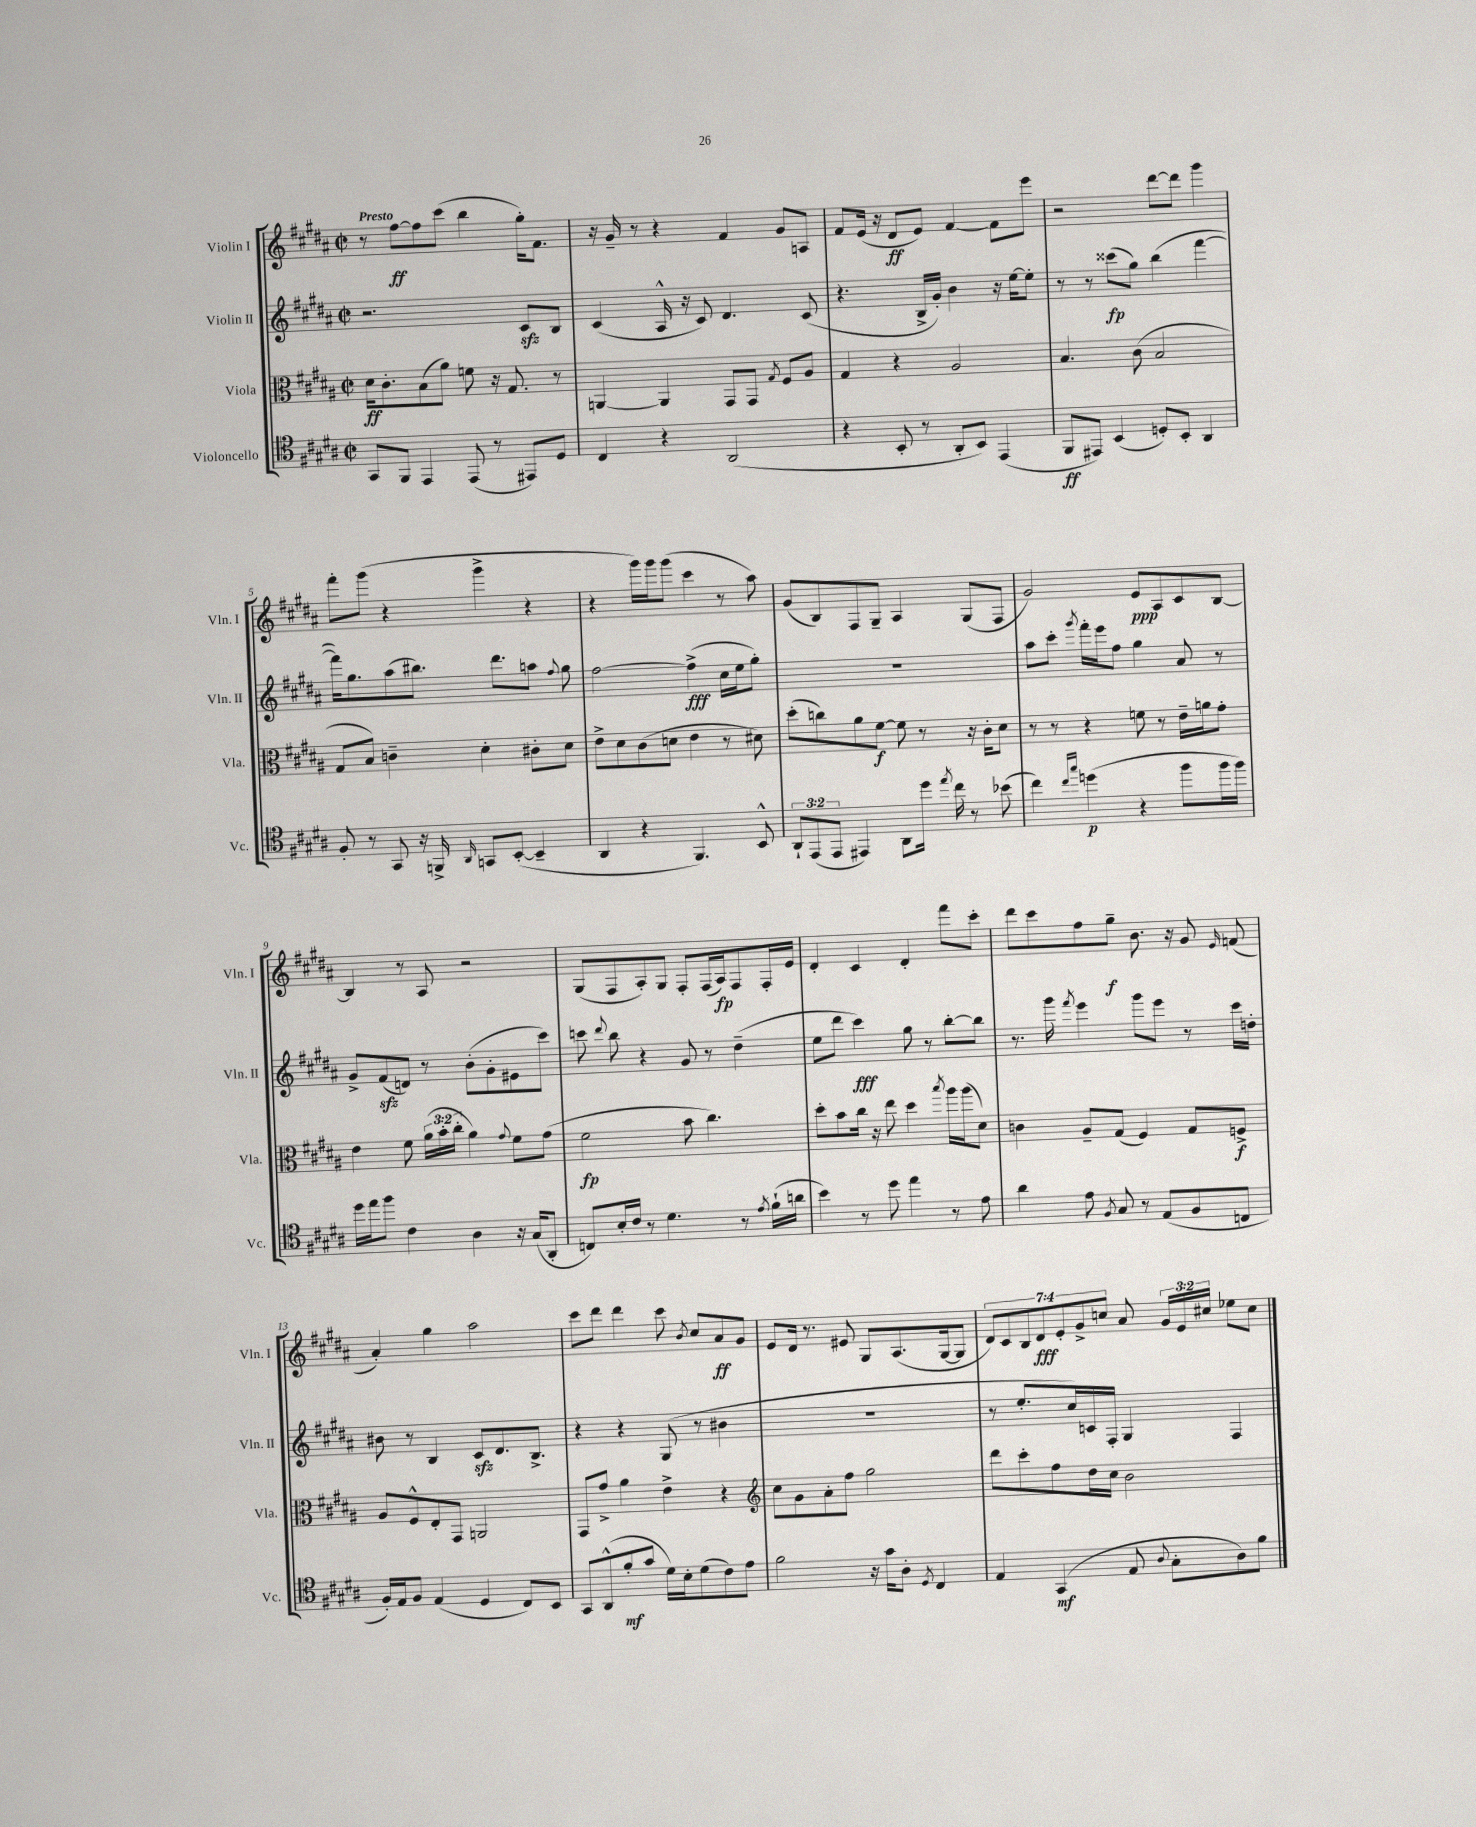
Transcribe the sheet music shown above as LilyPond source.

<<
\new StaffGroup <<
\new Staff = "s0" \with { instrumentName = "Violin I" shortInstrumentName = "Vln. I" } {
    \clef treble \key b \major \defaultTimeSignature \time 2/2 \override Staff.TupletNumber.text = #tuplet-number::calc-fraction-text \tempo "Presto"
    \autoBeamOff r8 fis''8[~\ff fis''8 cis'''8]( b''4 gis''16[-.) fis'8.] |
    r16 gis'16-- r8 r4 fis'4 gis'8[ a8] |
    fis'8[ e'16]( r16 dis'8[\ff e'8]) fis'4~ fis'8[ e'''8] |
    r2 dis'''8[~ dis'''8] gis'''4 |
    fis'''8[-. gis'''8]( r4 gis'''4-> r4 |
    r4 gis'''16[) gis'''16 gis'''8]( cis'''4 r8 ais''8) |
    gis'8[( b8) fis8 gis8]-- ais4 gis8[( fis8] |
    gis'2) e'8[\ppp ais8 cis'8 b8]~ |
    b4 r8 ais8 r2 |
    gis8[( fis8 ais8-.) gis8] fis8[-. fis16( ais16\fp) fis8 fis16-. e'16] |
    dis'4-. cis'4 dis'4-. fis'''8[ cis'''8]-. |
    dis'''8[ cis'''8 fis''8 gis''8]--\f b'8. r16 gis'8 \grace { e'16 } f'8( |
    ais'4-.) gis''4 ais''2 |
    cis'''8[ dis'''8] dis'''4 cis'''8 \acciaccatura { b'8 } cis''8[ ais'8\ff gis'8] |
    e'8[ dis'16] r8. eis'8 gis8[ ais8.( gis16~ gis8] |
    \tuplet 7/4 { dis'8[) cis'8 b8 dis'8\fff e'8-. gis'8-> c''8] } ais'8 \tuplet 3/2 { gis'16[ e'16 cis''16] } ees''8[ cis''8] \bar "|." |
}
\new Staff = "s1" \with { instrumentName = "Violin II" shortInstrumentName = "Vln. II" } {
    \clef treble \key b \major \defaultTimeSignature \time 2/2
    \autoBeamOff r2. cis'8[\sfz b8] |
    cis'4( ais16-^ r16 cis'8) dis'4. cis'8( |
    r4. b16[-> gis'16]-.) b'4 r16 e''16[~ e''8]-. |
    r8 r8 cisis'''8[\fp( gis''8]) b''4( fis'''4~ |
    fis'''16[) gis''8. ais''8( bis''8.]) dis'''8.[ a''8] \appoggiatura { fis''8 } gis''8 |
    fis''2~ fis''4->\fff( cis''16[ e''16 gis''8]-.) |
    R1 |
    ais''8[ cis'''8]-. \acciaccatura { gis'''8 } fis'''16[-. e'''16 fis''8] gis''4 ais'8 r8 |
    gis'8[-> fis'8\sfz( d'8]) r8 b'8[-.( gis'8-. eis'8 cis'''8]) |
    c'''8 \appoggiatura { dis'''8 } b''8 r4 gis'8 r8 dis''4--( |
    e''8[ dis'''8] cis'''4\fff) gis''8 r8 b''8[~-. b''8] |
    r8. gis'''16 \acciaccatura { fis'''8 } e'''4 gis'''8[ e'''8] r8 cis'''16[ d''16]-. |
    bis'8 r8 b4 cis'8[\sfz dis'8. b8.]-> |
    r4 r4 gis8( r8 bis'4 |
    R1 |
    r8 e''8.[-. cis''16) c'16 fis16]-. gis4 fis4 \bar "|." |
}
\new Staff = "s2" \with { instrumentName = "Viola" shortInstrumentName = "Vla." } {
    \clef alto \key b \major \defaultTimeSignature \time 2/2 \override Staff.TupletNumber.text = #tuplet-number::calc-fraction-text
    \autoBeamOff dis'16[\ff cis'8.-. b8( ais'8]) f'8 r16 gis8. r8 |
    a,4~ a,4 gis,8[ gis,8] \acciaccatura { gis8 } fis8[ ais8] |
    gis4 r4 ais2 |
    b4. cis'8( b2 |
    gis8[ b8]) c'4-- dis'4-. cis'8[-. dis'8] |
    e'8[-> dis'8 cis'8( d'8] e'4 r8 dis'8) |
    dis''8[-.( c''8) ais'8 fis'8]~\f fis'8 r8 r16 cis'16[-. dis'8] |
    r8 r8 r4 f'8 r8 e'16[-- a'16 gis'8]-. |
    e'4 fis'8 \tuplet 3/2 { ais'16[( b'16-. cis''16]-. } ais'4) \appoggiatura { gis'8 } fis'8[ gis'8]( |
    fis'2\fp b'8 cis''4.) |
    dis''8[-. b'8 cis''16] r16 e''8 dis''4 \acciaccatura { b''8 } ais''16[ ais''16( dis'8]) |
    c'4 ais8[-- gis8]( fis4) gis8[ f8]->\f |
    ais8[ fis8-^ e8-. gis,8] a,2 |
    gis,8[ gis'8]-> ais'4 e'4-> r4 |
    \clef treble cis''8[ gis'8 ais'8-. fis''8] gis''2 |
    dis'''8[ cis'''8-. fis''8 dis''16 cis''16] b'2 \bar "|." |
}
\new Staff = "s3" \with { instrumentName = "Violoncello" shortInstrumentName = "Vc." } {
    \clef tenor \key b \major \defaultTimeSignature \time 2/2 \override Staff.TupletNumber.text = #tuplet-number::calc-fraction-text
    \autoBeamOff gis,8[ fis,8] e,4 e,8( r8 eis,8[) dis8] |
    cis4 r4 ais,2( |
    r4 b,8-. r8 ais,8[-. b,8]) e,4( |
    fis,8[\ff eis,8]) b,4( d8[-.) b,8]-. ais,4 |
    fis8-. r8 gis,8 r16 f,16-> \grace { ais,16 } g,8[ b,8]~-.( b,4-- |
    ais,4 r4 fis,4.) b,8-^ |
    \tuplet 3/2 { ais,8[-! e,8( e,8] } eis,4) ais,8[ dis''16] \acciaccatura { e''8 } cis''16 r8 bes'8( |
    cis''4) \grace { cis''16[ gis''16] } d''4\p( r4 fis''8[ fis''16 fis''16]) |
    dis''16[ e''16 fis''8] cis'4 ais4 r16 gis16[( ais,8]-. |
    c8[) b16-. cis'16] r8 dis'4. r8 \acciaccatura { e'8 } fis'16[-!( a'16] |
    b'4) r8 dis''8 e''4 r8 e'8 |
    ais'4 e'8 \acciaccatura { fis8 } gis8 r8 e8[( fis8 c8] |
    fis16[-.) e16 fis8] e4( dis4 cis8[) b,8] |
    gis,8[ ais,8-^( fis'8-.\mf gis'8] dis'16[) b16-. dis'8( cis'8) e'8] |
    fis'2 r16 gis'16[ ais8]-. \acciaccatura { dis8 } cis4 |
    e4 gis,4\mf( e8 \appoggiatura { ais8 } gis8[-. ais8) fis'8] \bar "|." |
}
>>
>>
